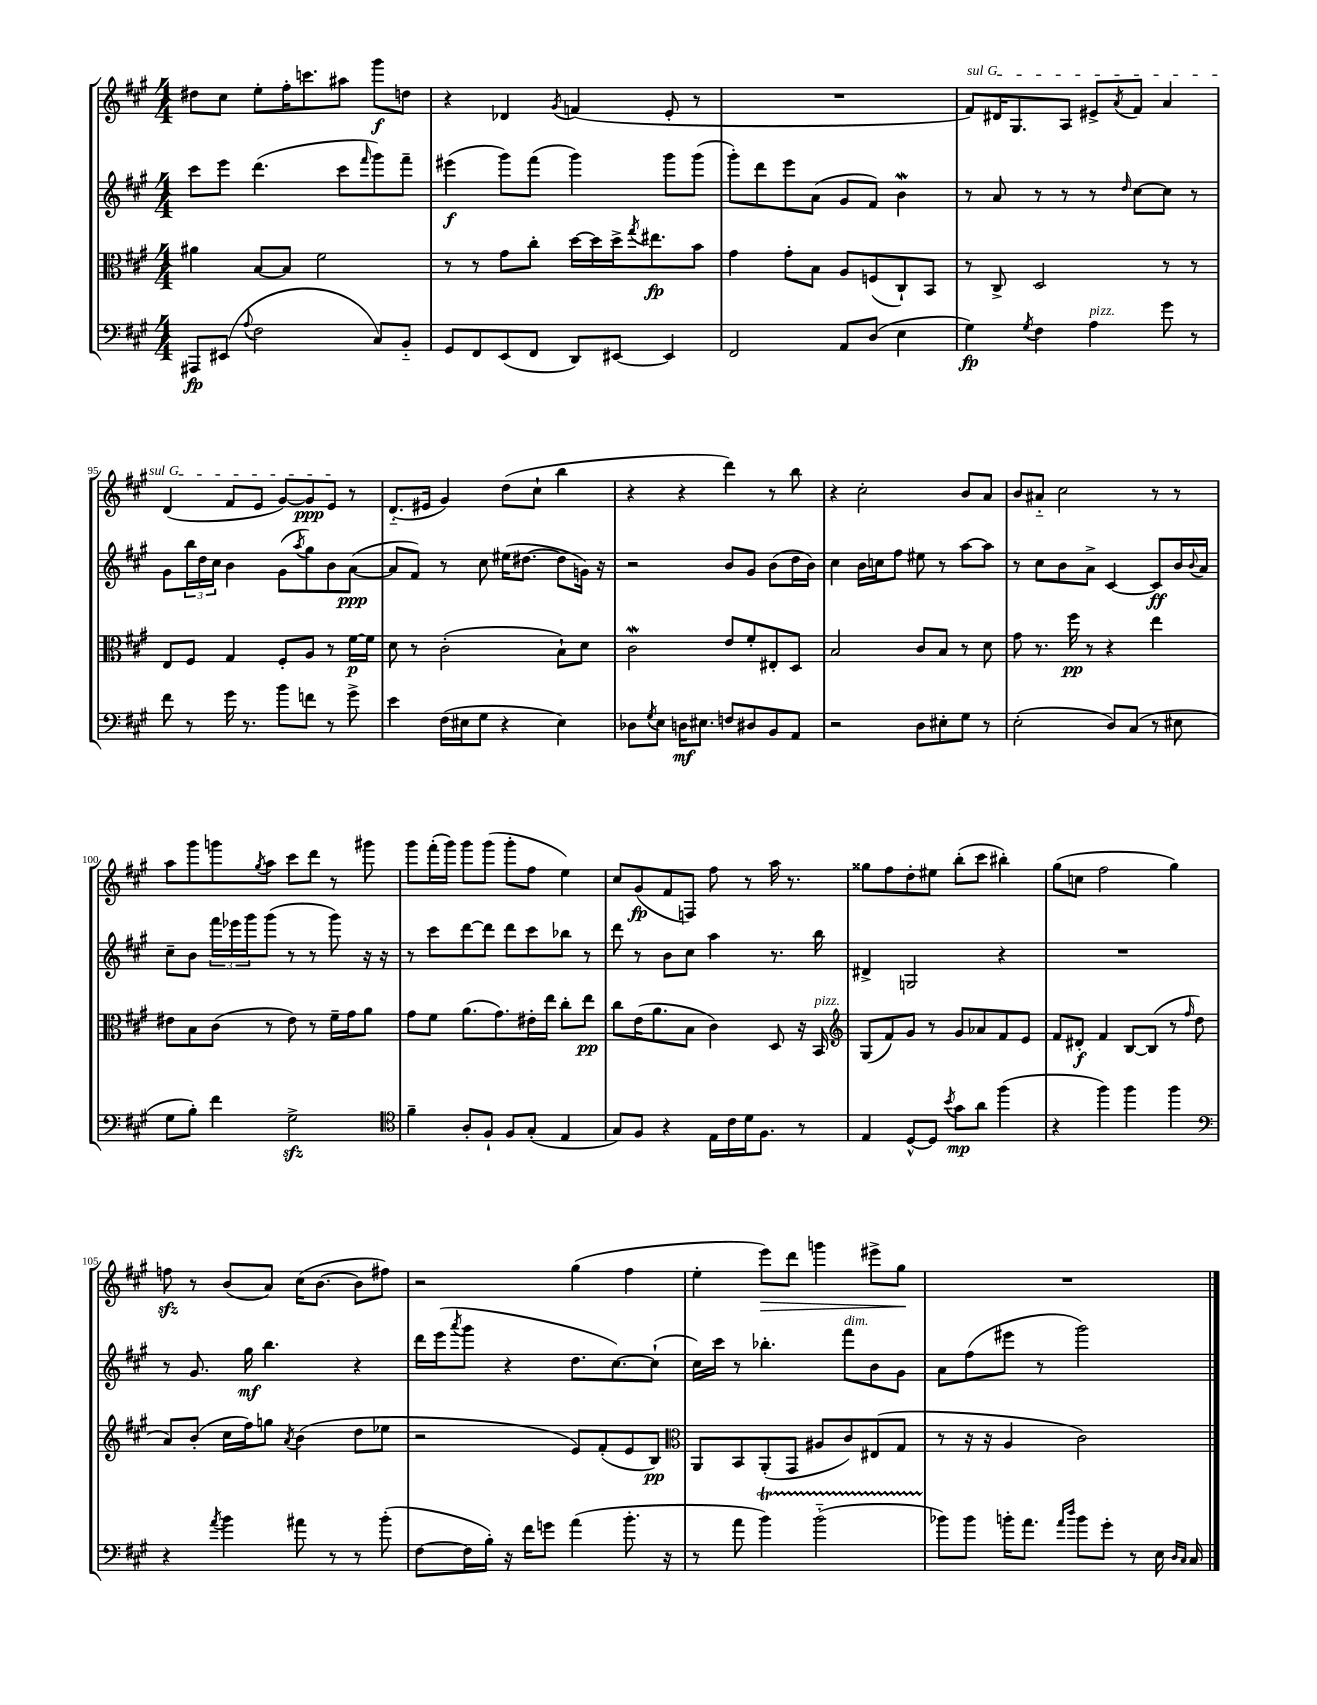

**kern	**dynam	**kern	**dynam	**kern	**dynam	**kern	**dynam
*part4	*part4	*part3	*part3	*part2	*part2	*part1	*part1
*staff4	*staff4	*staff3	*staff3	*staff2	*staff2	*staff1	*staff1
*clefF4	*	*clefC3	*	*clefG2	*	*clefG2	*
*k[f#c#g#]	*	*k[f#c#g#]	*	*k[f#c#g#]	*	*k[f#c#g#]	*
*M4/4	*	*M4/4	*	*M4/4	*	*M4/4	*
=91	=91	=91	=91	=91	=91	=91	=91
8AAA#X/L	fp	4a#X\	.	8ccc#\L	.	8dd#X\L	.
(8EE#X/J	.	.	.	8eee\J	.	8cc#\J	.
8qqA/	.	.	.	.	.	.	.
2F#\	.	[8B/L	.	(4.ddd\	.	8ee'\L	.
.	.	8B/J]	.	.	.	16ff#'\K	.
.	.	.	.	.	.	8.cccn\	.
.	.	2f#\	.	.	.	.	.
.	.	.	.	8ccc#\L	.	8aa#X\J	.
.	.	.	.	16qqfff#/	.	.	.
8C#/L)	.	.	.	8ggg#\)	.	8ggg#\L	f
8BB/J	.	.	.	8fff#~\J	.	8ddn\J	.
=92	=92	=92	=92	=92	=92	=92	=92
8GG#/L	.	8r	.	(4eee#X\	f	4r	.
8FF#/	.	8r	.	.	.	.	.
(8EE/	.	8g#\L	.	8ggg#\L)	.	4d-X/	.
8FF#/J	.	8cc#'\J	.	(8fff#\J	.	.	.
.	.	.	.	.	.	8qg#/	.
8DD/L)	.	[16dd\LL	.	4ggg#\)	.	(4fn/	.
.	.	16dd\]	.	.	.	.	.
[8EE#X/J	.	16dd^\J	.	.	.	.	.
.	.	8qgg#/	.	.	.	.	.
.	.	8.ee#X\	fp	.	.	.	.
4EE#/]	.	.	.	8ggg#\L	.	8e'/	.
.	.	8b\J	.	(8ggg#\J	.	8r	.
=93	=93	=93	=93	=93	=93	=93	=93
2FF#/	.	4g#\	.	8ggg#'\L)	.	1r	.
.	.	.	.	8ddd\	.	.	.
.	.	8g#'\L	.	8eee\	.	.	.
.	.	8B\J	.	(8a\J	.	.	.
8AA/L	.	8A/L	.	8g#/L	.	.	.
(8D/J	.	(8Fn/	.	8f#/J)	.	.	.
4E\	.	8C#`/)	.	4bW\	.	.	.
.	.	8BB/J	.	.	.	.	.
=94	=94	=94	=94	=94	=94	=94	=94
!	!	!	!	!	!	!LO:TX:a:i:t=sul G	!
4G#\)	fp	8r	.	8r	.	8f#/L)	.
.	.	8C#^/	.	8a/	.	16d#X/K	.
.	.	.	.	.	.	8.G#/	.
8qG#/	.	.	.	.	.	.	.
4F#\	.	2D/	.	8r	.	.	.
.	.	.	.	8r	.	8A/J	.
!LO:TX:a:i:t=pizz.	!	!	!	!	!	!	!
4A\	.	.	.	8r	.	8e#X^/L	.
.	.	.	.	16qqdd/	.	8qa/	.
.	.	.	.	[8cc#\L	.	8f#/J	.
8g#\	.	8r	.	8cc#\J]	.	4a/	.
8r	.	8r	.	8r	.	.	.
!!LO:LB:g=z
=95	=95	=95	=95	=95	=95	=95	=95
8f#\	.	8E/L	.	8g#\L	.	(4d/	.
8r	.	8F#/J	.	24bb\L	.	.	.
.	.	.	.	24dd\	.	.	.
.	.	.	.	24cc#\JJ	.	.	.
16g#\	.	4G#/	.	4b\	.	8f#/L	.
8.r	.	.	.	.	.	.	.
.	.	.	.	.	.	8e/J	.
8b\L	.	8F#'/L	.	(8g#\L	.	[8g#/L)	.
.	.	.	.	8qaa/	.	.	.
8fn\J	.	8A/J	.	8gg#\)	.	8g#/]	ppp
8r	.	8r	.	8b\	.	8e/J	.
8g#^\	.	[16f#\LL	p	([8a\J	ppp	8r	.
.	.	16f#\JJ]	.	.	.	.	.
=96	=96	=96	=96	=96	=96	=96	=96
4e\	.	8d\	.	8a/L]	.	(8.d/L	.
.	.	8r	.	8f#/J)	.	.	.
.	.	.	.	.	.	16e#X/Jk	.
(16F#\LL	.	(2c#'\	.	8r	.	4g#/)	.
16E#X\J	.	.	.	.	.	.	.
8G#\J	.	.	.	8cc#\	.	.	.
4r	.	.	.	(16ee#X\KL	.	(8dd\L	.
.	.	.	.	[8.dd#X\J	.	.	.
.	.	.	.	.	.	8cc#`\J	.
4E#\)	.	8B`\L)	.	8dd#\L]	.	4bb\	.
.	.	8d\J	.	16gn\Jk)	.	.	.
.	.	.	.	16r	.	.	.
=97	=97	=97	=97	=97	=97	=97	=97
8D-X\L	.	2c#W\	.	2r	.	4r	.
8qG#/	.	.	.	.	.	.	.
8E\J	.	.	.	.	.	.	.
16Dn\KL	mf	.	.	.	.	4r	.
8.E#X\J	.	.	.	.	.	.	.
8Fn/L	.	8e/L	.	8b/L	.	4ddd\)	.
8D#X/	.	8f#'/	.	8g#/J	.	.	.
8BB/	.	8E#X'/	.	(8b\L	.	8r	.
8AA/J	.	8D/J	.	16dd\L	.	8bb\	.
.	.	.	.	16b\JJ)	.	.	.
=98	=98	=98	=98	=98	=98	=98	=98
2r	.	2B/	.	4cc#\	.	4r	.
.	.	.	.	16b\LL	.	2cc#'\	.
.	.	.	.	16ccn\J	.	.	.
.	.	.	.	8ff#\J	.	.	.
8D\L	.	8c#/L	.	8ee#X\	.	.	.
8E#X'\	.	8B/J	.	8r	.	.	.
8G#\J	.	8r	.	[8aa\L	.	8b/L	.
8r	.	8d\	.	8aa\J]	.	8a/J	.
=99	=99	=99	=99	=99	=99	=99	=99
(2E'\	.	8g#\	.	8r	.	8b/L	.
.	.	8.r	.	8cc#\L	.	8a#X/J	.
.	.	.	.	8b\	.	2cc#\	.
.	.	16ff#\	pp	.	.	.	.
.	.	8r	.	8a^\J	.	.	.
8D/L)	.	4r	.	[4c#/	.	.	.
(8C#/J	.	.	.	.	.	.	.
8r	.	4ee\	.	8c#/L]	ff	8r	.
8E#X\	.	.	.	16b/L	.	8r	.
.	.	.	.	8qqb/	.	.	.
.	.	.	.	16a/JJ	.	.	.
!!LO:LB:g=z
=100	=100	=100	=100	=100	=100	=100	=100
8G#\L	.	8e#X\L	.	8cc#~\L	.	8aa\L	.
8B'\J)	.	8B\	.	8b\J	.	8ggg#\	.
4f#\	.	(8c#\J	.	24fff#\LL	.	8gggn\	.
.	.	.	.	24eee-X\	.	.	.
.	.	.	.	24ggg#\J	.	.	.
.	.	.	.	.	.	8qgg#/	.
.	.	8r	.	(8ggg#\J	.	8aa\J	.
2G#zz^\	.	8e#\)	.	8r	.	8ccc#\L	.
.	.	8r	.	8r	.	8ddd\J	.
.	.	16f#~\LL	.	8ggg#\)	.	8r	.
.	.	16g#\J	.	.	.	.	.
.	.	8a\J	.	16r	.	8ggg#X\	.
.	.	.	.	16r	.	.	.
=101	=101	=101	=101	=101	=101	=101	=101
*clefC4	*	*	*	*	*	*	*
4f#~\	.	8g#\L	.	8r	.	8ggg#\L	.
.	.	8f#\J	.	8ccc#\L	.	(16fff#'\L	.
.	.	.	.	.	.	16ggg#\JJ)	.
8A'/L	.	(8.a\L	.	[8ddd\	.	8ggg#\L	.
8F#`/J	.	.	.	8ddd\J]	.	(8ggg#\J	.
.	.	8.g#\)	.	.	.	.	.
8F#/L	.	.	.	8ddd\L	.	8ggg#'\L	.
(8G#'/J	.	16e#X'\L	.	8ccc#\	.	8ff#\J	.
.	.	16ee\JJ	.	.	.	.	.
4E/	.	8cc#'\L	.	8bb-X\J	.	4ee\)	.
.	.	8ee\J	pp	8r	.	.	.
=102	=102	=102	=102	=102	=102	=102	=102
8G#/L)	.	8cc#\L	.	8ddd\	.	8cc#/L	.
8F#/J	.	(16e\K	.	8r	.	(8g#/	fp
.	.	8.a\	.	.	.	.	.
4r	.	.	.	8b\L	.	8f#/	.
.	.	8B\J	.	8cc#\J	.	8Fn/J)	.
16E\LL	.	4c#\)	.	4aa\	.	8ff#\	.
16c#\	.	.	.	.	.	.	.
16d\J	.	.	.	.	.	8r	.
8.F#\J	.	.	.	.	.	.	.
.	.	8D/	.	8.r	.	16aa\	.
.	.	.	.	.	.	8.r	.
8r	.	16r	.	.	.	.	.
!	!	!LO:TX:a:i:t=pizz.	!	!	!	!	!
.	.	16BB/	.	16bb\	.	.	.
=103	=103	=103	=103	=103	=103	=103	=103
*	*	*clefG2	*	*	*	*	*
4E/	.	(8G#/L	.	4d#X^/	.	8gg##X\L	.
.	.	8f#/)	.	.	.	8ff#\	.
[8D^^/L	.	8g#/J	.	2Gn/	.	8dd'\	.
8D/J]	.	8r	.	.	.	8ee#X\J	.
8qb/	.	.	.	.	.	.	.
8g#\L	mp	8g#/L	.	.	.	(8bb'\L	.
8a\J	.	8a-X/	.	.	.	8ccc#\J	.
(4ff#\	.	8f#/	.	4r	.	4bb#X'\)	.
.	.	8e/J	.	.	.	.	.
=104	=104	=104	=104	=104	=104	=104	=104
4r	.	8f#/L	.	1r	.	(8gg#\L	.
.	.	8d#X'/J	f	.	.	8ccn\J	.
4ff#\)	.	4f#/	.	.	.	2ff#\	.
4ff#\	.	[8B/L	.	.	.	.	.
.	.	(8B/J]	.	.	.	.	.
4ff#\	.	8r	.	.	.	4gg#\)	.
.	.	16qqff#/	.	.	.	.	.
.	.	8dd\	.	.	.	.	.
!!LO:LB:g=z
=105	=105	=105	=105	=105	=105	=105	=105
*clefF4	*	*	*	*	*	*	*
4r	.	8a/L)	.	8r	.	8ffnzz\	.
.	.	(8b'/J	.	8.g#/	.	8r	.
8qa/	.	.	.	.	.	.	.
4b\	.	16cc#\LL	.	.	.	(8b/L	.
.	.	16ff#\J)	.	16gg#\	mf	.	.
.	.	8ggn\J	.	4.bb\	.	8a/J)	.
.	.	8qa/	.	.	.	.	.
8a#X\	.	(4b\	.	.	.	(16cc#\KL	.
.	.	.	.	.	.	[8.b\J	.
8r	.	.	.	.	.	.	.
8r	.	8dd\L	.	4r	.	8b\L]	.
(8b'\	.	8ee-X\J	.	.	.	8ff#X\J)	.
=106	=106	=106	=106	=106	=106	=106	=106
[8F#\L	.	2r	.	16ddd\LL	.	2r	.
.	.	.	.	(16eee\J	.	.	.
.	.	.	.	8qaaa/	.	.	.
16F#\L]	.	.	.	8ggg#\J	.	.	.
16B'\JJ)	.	.	.	.	.	.	.
16r	.	.	.	4r	.	.	.
16f#\KL	.	.	.	.	.	.	.
8gn\J	.	.	.	.	.	.	.
(4a\	.	8e/L)	.	8.dd\L	.	(4gg#\	.
.	.	(8f#'/	.	.	.	.	.
.	.	.	.	[8.cc#\)	.	.	.
8.b'\	.	8e/	.	.	.	4ff#\	.
.	.	8B/J)	pp	(8cc#`\J]	.	.	.
16r	.	.	.	.	.	.	.
=107	=107	=107	=107	=107	=107	=107	=107
*	*	*clefC3	*	*	*	*	*
8r	.	8AA/L	.	16cc#\LL)	.	4ee'\	.
.	.	.	.	16ccc#\JJ	.	.	.
8a\	.	8BB/	.	8r	.	.	.
!	!	!	!	!	!	!	!LO:HP:b
4bT\)	.	(8AA'/	.	4.bb-X'\	.	8eee\L)	>
.	.	8GG#/J	.	.	.	8ddd\J	.
(2bTTT\	.	8A#X/L	.	.	.	4gggn\	.
!	!	!	!	!LO:TX:a:i:t=dim.	!	!	!
.	.	8c#/)	.	8fff#\L	.	.	.
.	.	(8E#X/	.	8b\	.	8eee#X^\L	.
.	.	8G#/J	.	8g#\J	.	8gg#\J	.
.	.	.	.	.	.	.	]
=108	=108	=108	=108	=108	=108	=108	=108
8b-X\L)	.	8r	.	8a\L	.	1r	.
8b-\J	.	16r	.	(8ff#\	.	.	.
.	.	16r	.	.	.	.	.
16bn'\KL	.	4A/	.	8eee#X\J	.	.	.
8.a\J	.	.	.	.	.	.	.
.	.	.	.	8r	.	.	.
16qqa/LL	.	.	.	.	.	.	.
16qqdd/JJ	.	.	.	.	.	.	.
8b\L	.	2c#\)	.	2ggg#\)	.	.	.
8g#'\J	.	.	.	.	.	.	.
8r	.	.	.	.	.	.	.
16E\	.	.	.	.	.	.	.
16qqD/LL	.	.	.	.	.	.	.
16qqC#/JJ	.	.	.	.	.	.	.
16C#/	.	.	.	.	.	.	.
==	==	==	==	==	==	==	==
*-	*-	*-	*-	*-	*-	*-	*-
